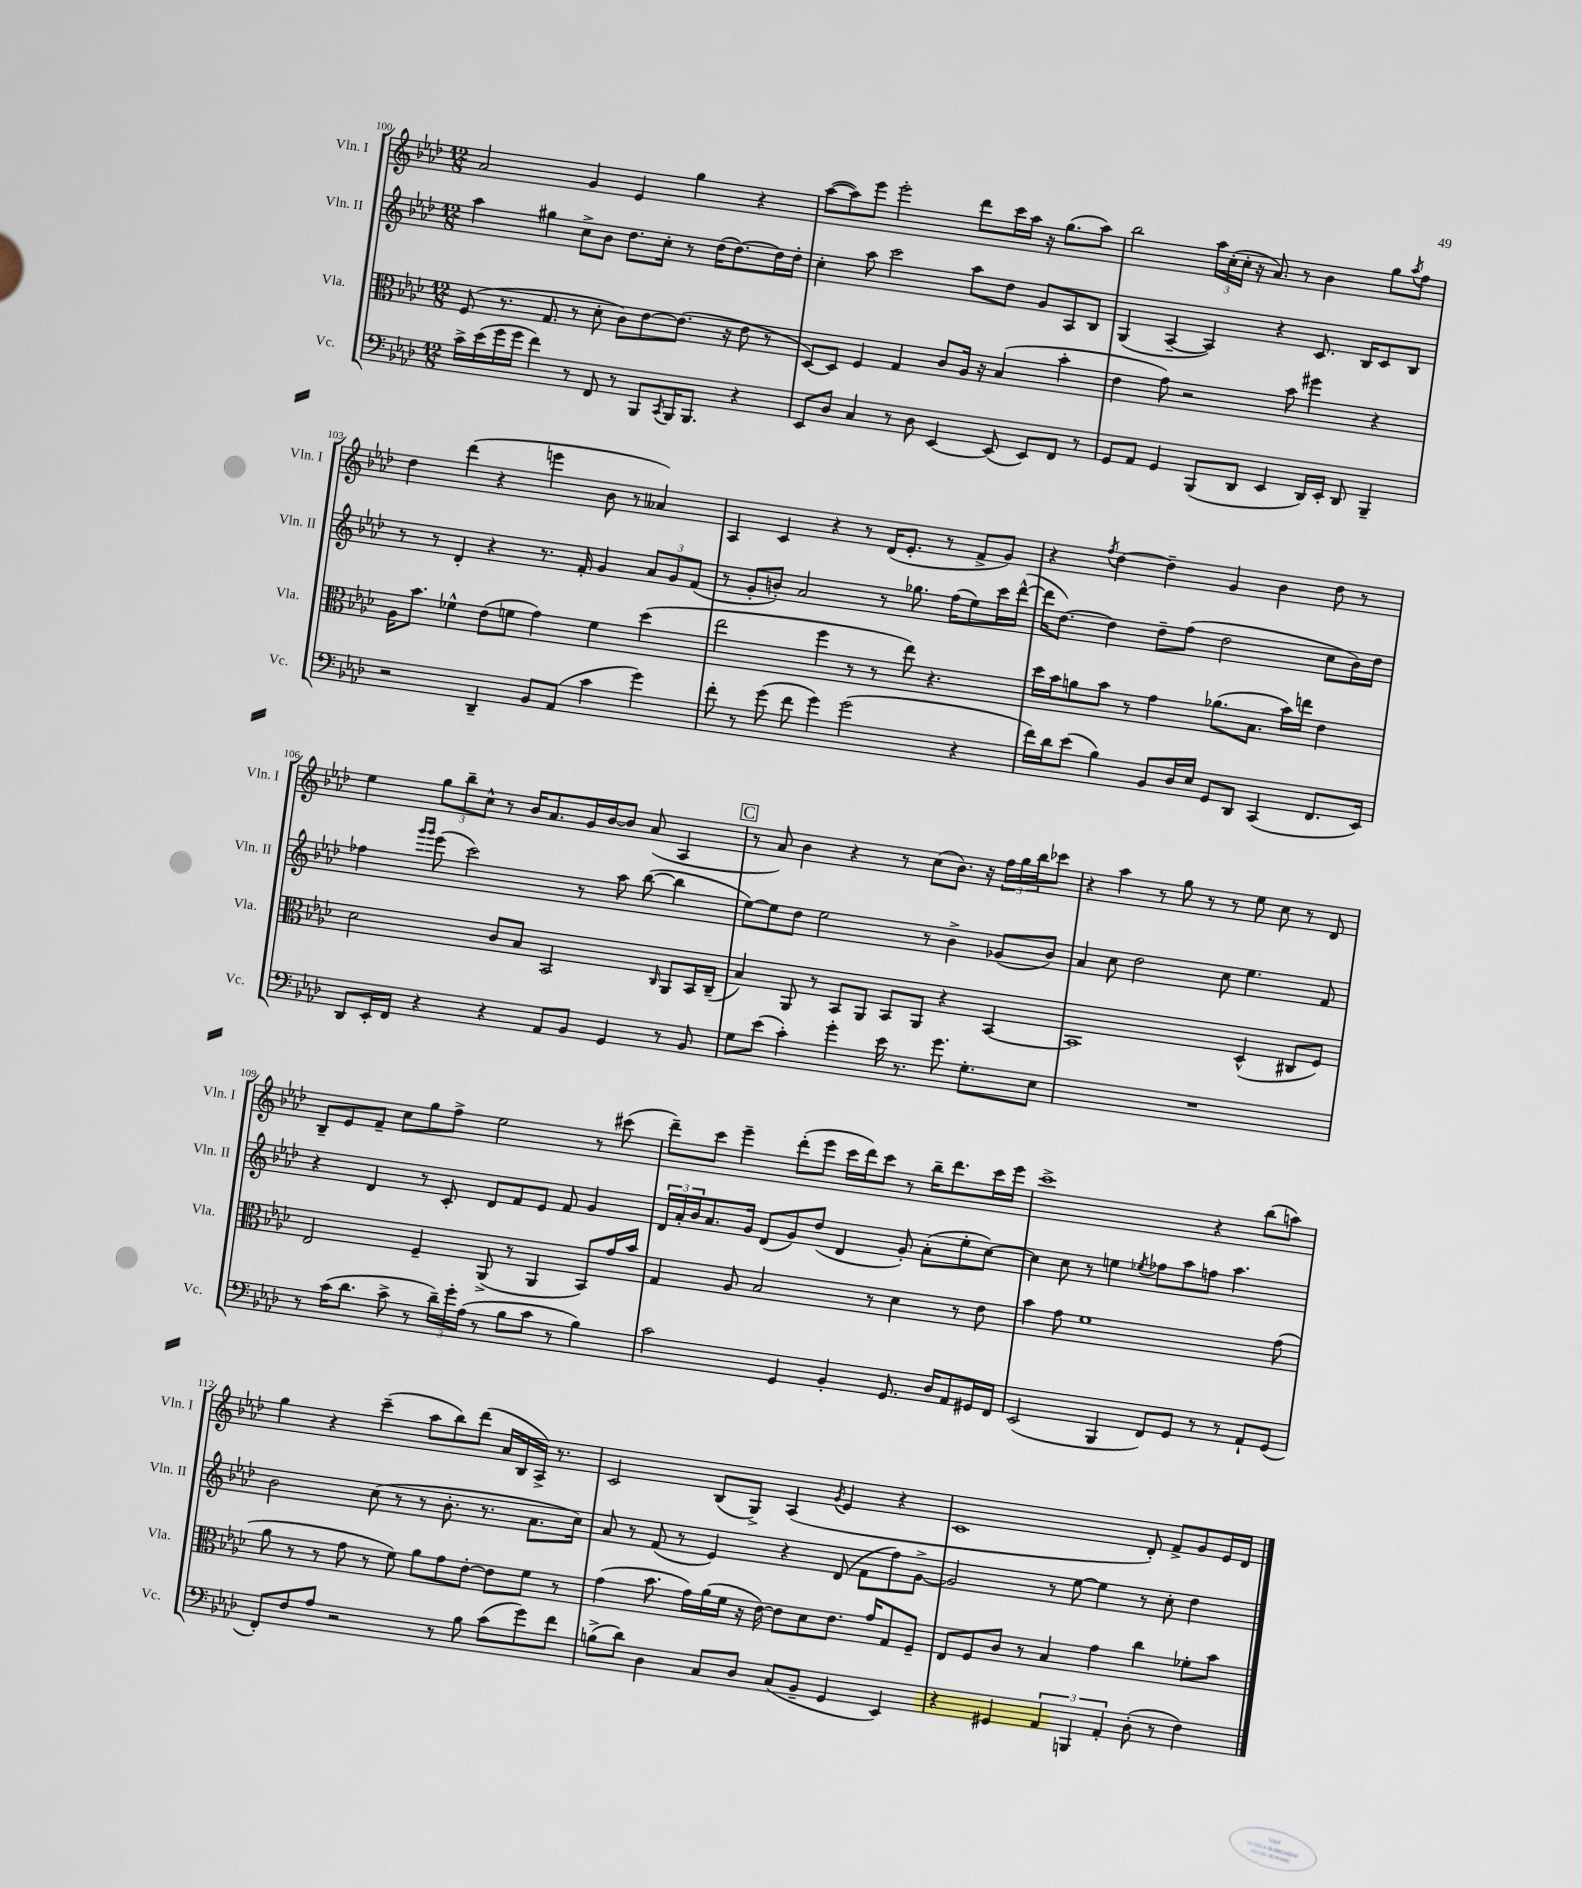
<<
\new StaffGroup <<
\new Staff = "s0" \with { instrumentName = "Vln. I" shortInstrumentName = "Vln. I" } {
    \clef treble \key aes \major \numericTimeSignature \time 12/8
    aes'2 g'4 ees'4 g''4 r4 |
    aes''8~( aes''8) ees'''8 ees'''2-. des'''8 c'''16 aes''16 r16 g''8.( aes''8) |
    bes''2 \tuplet 3/2 { aes''16 c''16-.( c''16-. } r16 aes'8.) r8 bes'4 g''8 \acciaccatura { aes''8 } f''8 |
    des''4 des'''4( r4 e'''4 bes'8 r8 aeses'4) |
    aes4 c'4 r4 r8 des'16( ees'8.-. r8 f'8-> g'8) |
    r4 \acciaccatura { f''8 } des''4~ des''4-- g'4 bes'4 des''8 r8 |
    ees''4 \tuplet 3/2 { g''8 bes''8-- c''8-^ } r8 bes'16 aes'8. g'16 bes'16~ bes'8 aes'8( aes4 |
    \mark \markup { \box "C" } r8 aes'8) bes'4 r4 r8 c''8( bes'8.) r16 \tuplet 3/2 { f''16 g''16 bes''16 } ces'''8 |
    r4 aes''4 r8 g''8 r8 r8 ees''8 c''8 r8 des'8 |
    bes8-- ees'8 f'8-- c''8 g''8 f''8-> ees''2 r8 cis'''8( |
    des'''8--) c'''8 ees'''4-- des'''8-.( ees'''8 c'''16 des'''16) c'''8 r8 bes''16-- des'''8. c'''16 ees'''16 |
    c'''1-> r4 bes''8( a''8) |
    g''4 r4 c'''4--( aes''8 bes''8) des'''8( aes'16 bes16 aes16->) r8. |
    c'2 bes8( g8->) aes4( \acciaccatura { g'8 } ees'4 r4 |
    c'1 des'8-.) f'8-> g'8 ees'16 des'16 \bar "|." |
}
\new Staff = "s1" \with { instrumentName = "Vln. II" shortInstrumentName = "Vln. II" } {
    \clef treble \key aes \major \numericTimeSignature \time 12/8
    aes''4 gis''4 c''8-> bes'8 des''8. c''16-. r8 des''16( des''8.~) des''16 des''16-. |
    c''4-. aes''8 c'''2 aes''8 des''8 g'8 aes8 bes8 |
    g4( aes4~-- aes4) r4 c'8. bes16 c'8 bes8 |
    r8 r8 des'4-. r4 r8. f'16-. g'4 \tuplet 3/2 { aes'8 g'8 f'8( } |
    r8 g'8-. b'8-.) aes'2 r8 ges''8. f''16( ees''8) c'''16 des'''16~-^( |
    des'''16 des''8.~) des''4 des''8-- f''8( des''2 c''8 bes'16) des''16 |
    fes''4 \grace { g'''16 g'''16 } ees'''8( c'''2) r8 aes''8 bes''8~( bes''4 |
    \mark \markup { \box "C" } ees''8~) ees''8 des''8 ees''2 r8 bes'4-> ges'8( bes'8) |
    aes'4 c''8 des''2 c''8 ees''4. f'8 |
    r4 des'4 r8 c'8-. des'8 f'8 ees'8 f'8 g'4 |
    \tuplet 3/2 { des'16 aes'16-. bes'16 } aes'8. g'16 des'8( g'8) des''8( des'4 g'8-.) aes'8-.( ees''8-. c''8~) |
    c''4 c''8 r8 e''4 \acciaccatura { ees''8 } fes''8 aes''8 f''8 aes''4. |
    bes'2 c''8( r8 r8 bes'8.-. r8. aes'8. c''16) |
    aes'8 r8 f'8( r8 ees'4) r4 des'8( f'8 f''8) g'8~-> |
    g'2 r8 ees''8~ ees''4 r8 c''8-. des''4 \bar "|." |
}
\new Staff = "s2" \with { instrumentName = "Vla." shortInstrumentName = "Vla." } {
    \clef alto \key aes \major \numericTimeSignature \time 12/8
    f8( r8. g8. r8 des'8-. c'8) ees'8~ ees'8.( r16 ees'8 r8 |
    des8~) des8 f4 g4 c'8 aes16 r16 bes4( bes'4-. |
    ees'4 g'8) r2 bes'8 fis''4 r4 |
    aes16 bes'8. fes'4-^ ees'8( f'8 g'4) f'4 des''4( |
    ees''2 f''4 r8 r8 ees''8) r4. |
    des''16 bes'16 a'8 bes'8 r8 g'4 aes'8.( bes8. bes'16) e''16 ees'4 |
    des'2 c'8 bes8 bes,2 \grace { c16 } aes,8 bes,16 c16--( |
    \mark \markup { \box "C" } bes4) aes,8 r8 bes,8 aes,8 bes,8 aes,8 r4 bes,4~ |
    bes,1 des4-^( cis8 f8) |
    ees2 f4-- aes,8->( r8 aes,4 bes,8) g'16 bes'16 |
    g4 aes8 bes2 r8 des'4 r8 ees'8 |
    bes'4 g'8 f'1 g'8( |
    aes'8 r8 r8 g'8 r8 f'8) aes'8 g'8 ees'8~-. ees'8 f'8 r8 |
    g'4( bes'8. g'16) aes'16( f'16 r16 ees'16~) ees'8 des'8 ees'8. g'16 g8 f8-- |
    ees8 f8 c'8 r8 bes4 g'4 c''4 fes'8-. bes'8 \bar "|." |
}
\new Staff = "s3" \with { instrumentName = "Vc." shortInstrumentName = "Vc." } {
    \clef bass \key aes \major \numericTimeSignature \time 12/8
    c'16-> ees'16( g'16 g'16 f'4) r8 f,8 r8 bes,,8 \acciaccatura { c,8 } bes,,16 bes,,8. r4 |
    ees,8 des8 c4 r8 des8 ees,4~ ees,8( ees,8) f,8 r8 |
    g,8 aes,8 g,4 bes,,8( des,8 ees,4 des,16) ees,16-. des,8 bes,,4-- |
    r2 des,4-- bes,8 aes,8( c'4 g'4) |
    f'8-. r8 g'8( f'8 g'4) g'2( r4 |
    f'16) des'16 ees'8( bes4) bes,8 des16 ees16 g,8 des,8 c,4( f,8. ees,16) |
    des,8 ees,16-. f,16 r4 r4 aes,8 bes,8 g,4 r8 bes,8 |
    \mark \markup { \box "C" } g8 ees'8( c'4-.) g'4-. ees'16 r8. g'8. g8.-. ees8 |
    R1. |
    r8 c'16( des'8. c'8-> r8 \tuplet 3/2 { des'16--) g'16-. aes16( } r8 bes8 c'8 r8 bes4) |
    c'2 g,4 bes,4-. g,8. des16 aes,8 gis,16 f,16 |
    ees,2( bes,,4 f,8) g,8 r8 r8 aes,8-! g,8( |
    f,8-.) f8 aes8 r2 r8 bes8 c'8( g'8) f'8 |
    b8->( des'8) des4 c8 des8 c8( bes,8-- g,4 ees,4) |
    r4 gis,4 \tuplet 3/2 { aes,4 b,,4 aes,4-. } des8-.( r8 f4) \bar "|." |
}
>>
>>
\layout { \context { \Score currentBarNumber = #100 } }
